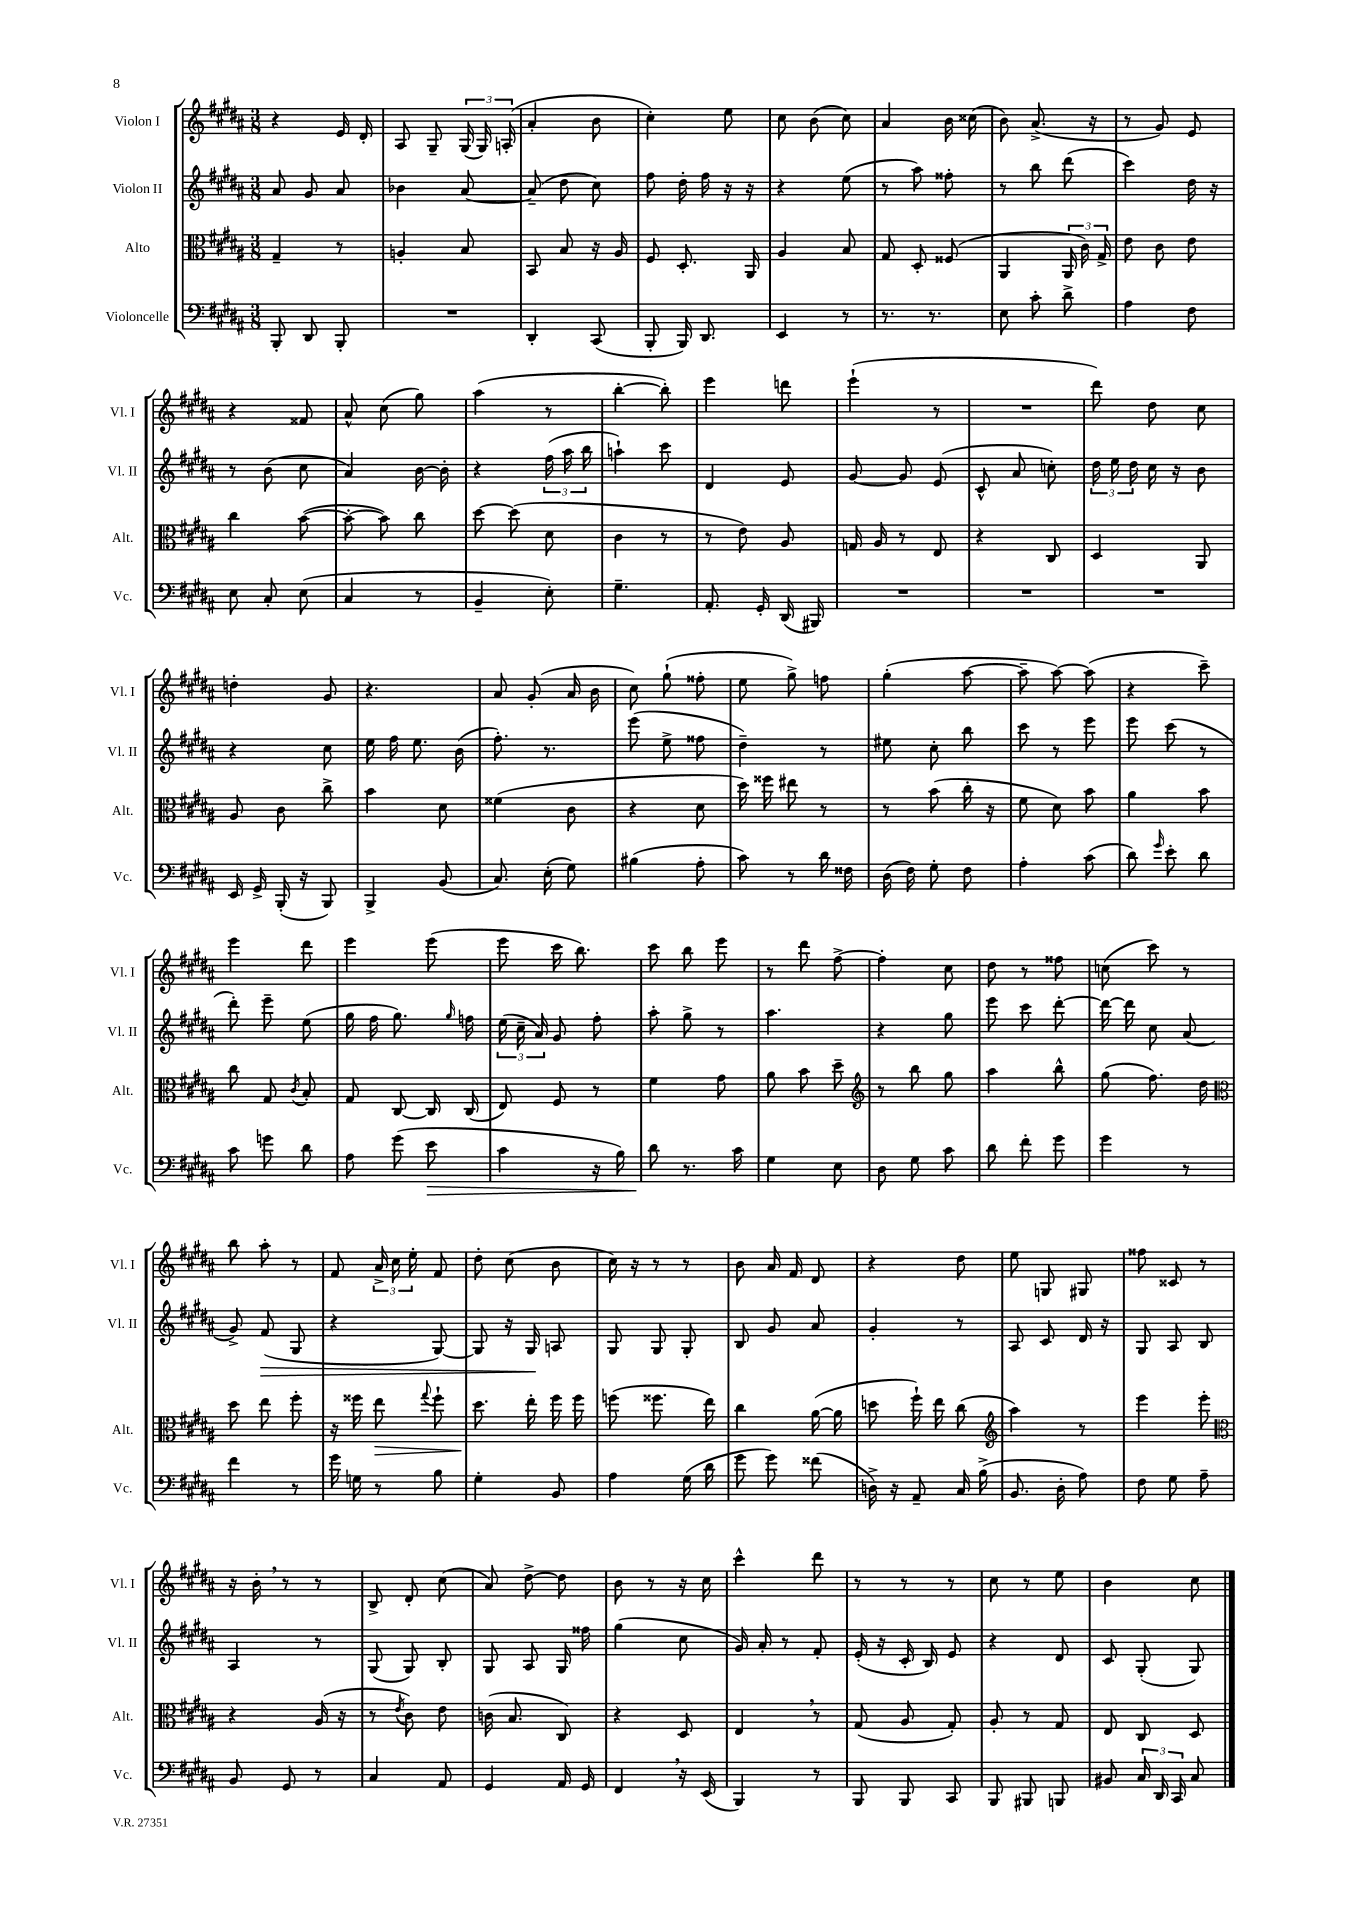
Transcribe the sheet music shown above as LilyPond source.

<<
\new StaffGroup <<
\new Staff = "s0" \with { instrumentName = "Violon I" shortInstrumentName = "Vl. I" } {
    \clef treble \key b \major \numericTimeSignature \time 3/8
    \autoBeamOff r4 e'16 dis'16-. |
    ais8 gis8-- \tuplet 3/2 { gis16( gis16) a16-.( } |
    ais'4-. b'8 |
    cis''4-.) e''8 |
    cis''8 b'8( cis''8) |
    ais'4 b'16 cisis''16( |
    b'8) ais'8.->( r16 |
    r8 gis'8) e'8 |
    r4 fisis'8 |
    ais'8-^ cis''8( gis''8) |
    ais''4( r8 |
    b''4~-. b''8-.) |
    e'''4 d'''8 |
    e'''4-!( r8 |
    R4. |
    dis'''8) dis''8 cis''8 |
    d''4-. gis'8 |
    r4. |
    ais'8 gis'8-.( ais'16 b'16 |
    cis''8) gis''8-!( fisis''8-. |
    e''8 gis''8->) f''8 |
    gis''4-.( ais''8~ |
    ais''8-- ais''8~) ais''8( |
    r4 cis'''8--) |
    e'''4 dis'''8 |
    e'''4 e'''8( |
    e'''8 cis'''16 b''8.) |
    cis'''8 b''8 e'''8 |
    r8 dis'''8 fis''8~-> |
    fis''4-. cis''8 |
    dis''8 r8 fisis''8 |
    c''8( cis'''8) r8 |
    b''8 ais''8-. r8 |
    fis'8 \tuplet 3/2 { ais'16-> cis''16 e''16-. } fis'8 |
    dis''8-. cis''8( b'8 |
    cis''16) r16 r8 r8 |
    b'8 ais'16 fis'16 dis'8 |
    r4 dis''8 |
    e''8 g8 gis8 |
    fisis''8 cisis'8 r8 |
    r16 b'16-. \breathe r8 r8 |
    b8-> dis'8-. cis''8( |
    ais'8) dis''8~-> dis''8 |
    b'8 r8 r16 cis''16 |
    cis'''4-^ dis'''8 |
    r8 r8 r8 |
    cis''8 r8 e''8 |
    b'4 cis''8 \bar "|." |
}
\new Staff = "s1" \with { instrumentName = "Violon II" shortInstrumentName = "Vl. II" } {
    \clef treble \key b \major \numericTimeSignature \time 3/8
    \autoBeamOff ais'8 gis'8 ais'8 |
    bes'4 ais'8~ |
    ais'8--( dis''8 cis''8) |
    fis''8 dis''16-. fis''16 r16 r16 |
    r4 e''8( |
    r8 ais''8) fisis''8-. |
    r8 b''8 dis'''8( |
    cis'''4) dis''16 r16 |
    r8 b'8( cis''8 |
    ais'4) b'16~ b'16-. |
    r4 \tuplet 3/2 { fis''16( ais''16 b''16 } |
    a''4-!) cis'''8 |
    dis'4 e'8 |
    gis'8~ gis'8 e'8( |
    cis'8-^ ais'8 c''8-.) |
    \tuplet 3/2 { dis''16 e''16 dis''16 } cis''16 r16 b'8 |
    r4 cis''8 |
    e''16 fis''16 e''8. b'16( |
    fis''8.-.) r8. |
    e'''8( e''8-> fisis''8 |
    dis''4--) r8 |
    eis''8 cis''8-. b''8 |
    cis'''8 r8 e'''8 |
    e'''8 cis'''8( r8 |
    dis'''8-.) e'''8-- e''8( |
    gis''16 fis''16 gis''8.) \grace { gis''16 } f''16 |
    \tuplet 3/2 { e''16( cis''16-- ais'16) } gis'8 fis''8-. |
    ais''8-. gis''8-> r8 |
    ais''4. |
    r4 gis''8 |
    e'''8 cis'''8 dis'''8~-. |
    dis'''16~ dis'''16 cis''8 ais'8( |
    gis'8->) fis'8\>( gis8 |
    r4 gis8~) |
    gis8 r16 gis16\! a8 |
    gis8 gis8 gis8-. |
    b8 gis'8 ais'8 |
    gis'4-. r8 |
    ais8 cis'8 dis'16 r16 |
    gis8 ais8 b8 |
    ais4 r8 |
    gis8( gis8) b8-. |
    gis8 ais8 gis16 fisis''16 |
    gis''4( cis''8 |
    gis'16) ais'16-. r8 fis'8-. |
    e'16-.( r16 cis'16-. b16) e'8 |
    r4 dis'8 |
    cis'8 gis8-.( gis8) \bar "|." |
}
\new Staff = "s2" \with { instrumentName = "Alto" shortInstrumentName = "Alt." } {
    \clef alto \key b \major \numericTimeSignature \time 3/8
    \autoBeamOff gis4-- r8 |
    a4-. b8 |
    b,8 b8 r16 ais16 |
    fis8 dis8.-. ais,16 |
    ais4 b8 |
    gis8 dis8-. fisis8( |
    ais,4 \tuplet 3/2 { ais,16 cis'16) gis16-> } |
    e'8 cis'8 e'8 |
    cis''4 b'8~( |
    b'8~-. b'8) cis''8 |
    dis''8~ dis''8( dis'8 |
    cis'4 r8 |
    r8 e'8) ais8 |
    g16 ais16 r8 e8 |
    r4 cis8 |
    dis4 ais,8 |
    ais8 cis'8 cis''8-> |
    b'4 dis'8 |
    fisis'4( cis'8 |
    r4 dis'8 |
    dis''16) fisis''16 eis''8 r8 |
    r8 b'8( cis''16-. r16 |
    fis'8 dis'8) b'8 |
    ais'4 b'8 |
    cis''8 gis8 \acciaccatura { cis'8 } b8-. |
    gis8 cis8~ cis16 cis16( |
    e8) fis8 r8 |
    fis'4 gis'8 |
    ais'8 b'8 dis''8-- |
    \clef treble r8 b''8 gis''8 |
    ais''4 b''8-^ |
    gis''8( fis''8.) dis''16 |
    \clef alto dis''8 e''8 fis''8-. |
    r16 fisis''16 e''8\> \appoggiatura { gis''8 } fisis''8-! |
    dis''8.\! e''16-. fis''16 fis''16 |
    f''8( fisis''8. e''16) |
    cis''4 ais'16~( ais'16 |
    d''8 fis''16-!) e''16 cis''8( |
    \clef treble ais''4) r8 |
    e'''4 e'''8-. |
    \clef alto r4 ais16( r16 |
    r8 \acciaccatura { e'8 } cis'8) e'8 |
    c'16( b8. cis8) |
    r4 dis8 |
    e4 \breathe r8 |
    gis8( ais8 gis8-.) |
    ais8-. r8 gis8 |
    e8 cis8 dis8 \bar "|." |
}
\new Staff = "s3" \with { instrumentName = "Violoncelle" shortInstrumentName = "Vc." } {
    \clef bass \key b \major \numericTimeSignature \time 3/8
    \autoBeamOff b,,8-. dis,8 b,,8-. |
    R4. |
    dis,4-. cis,8( |
    b,,8-. b,,16) dis,8. |
    e,4 r8 |
    r8. r8. |
    e8 cis'8-. dis'8-> |
    ais4 fis8 |
    e8 cis8-. e8( |
    cis4 r8 |
    b,4-- e8-.) |
    gis4.-- |
    ais,8.-. gis,16-. dis,16( bis,,16) |
    R4. |
    R4. |
    R4. |
    e,16 gis,16-> b,,16-.( r16 b,,8) |
    b,,4-> b,8( |
    cis8.) e16-.( gis8) |
    bis4( ais8-. |
    cis'8) r8 dis'16 fisis16 |
    dis16( fis16) gis8-. fis8 |
    ais4-. cis'8( |
    dis'8) \grace { gis'16 } e'8-. dis'8 |
    cis'8 g'8 dis'8 |
    ais8 gis'8( e'8\> |
    cis'4 r16 b16) |
    dis'8\! r8. cis'16 |
    gis4 e8 |
    dis8 gis8 cis'8 |
    dis'8 fis'8-. gis'8 |
    gis'4 r8 |
    fis'4 r8 |
    gis'16 g16 r8 b8 |
    gis4-. b,8 |
    ais4 gis16( dis'16 |
    gis'8 gis'8) fisis'8( |
    d16->) r16 ais,8-- cis16 b16->( |
    b,8. dis16-. ais8) |
    fis8 gis8 ais8-- |
    b,8 gis,8 r8 |
    cis4 ais,8 |
    gis,4 ais,16 gis,16 |
    fis,4 \breathe r16 e,16( |
    b,,4) r8 |
    b,,8 b,,8 cis,8 |
    b,,8 bis,,8 b,,8 |
    bis,8 \tuplet 3/2 { cis16 dis,16 cis,16 } cis8 \bar "|." |
}
>>
>>
\layout { \context { \Score \remove "Bar_number_engraver" } }
